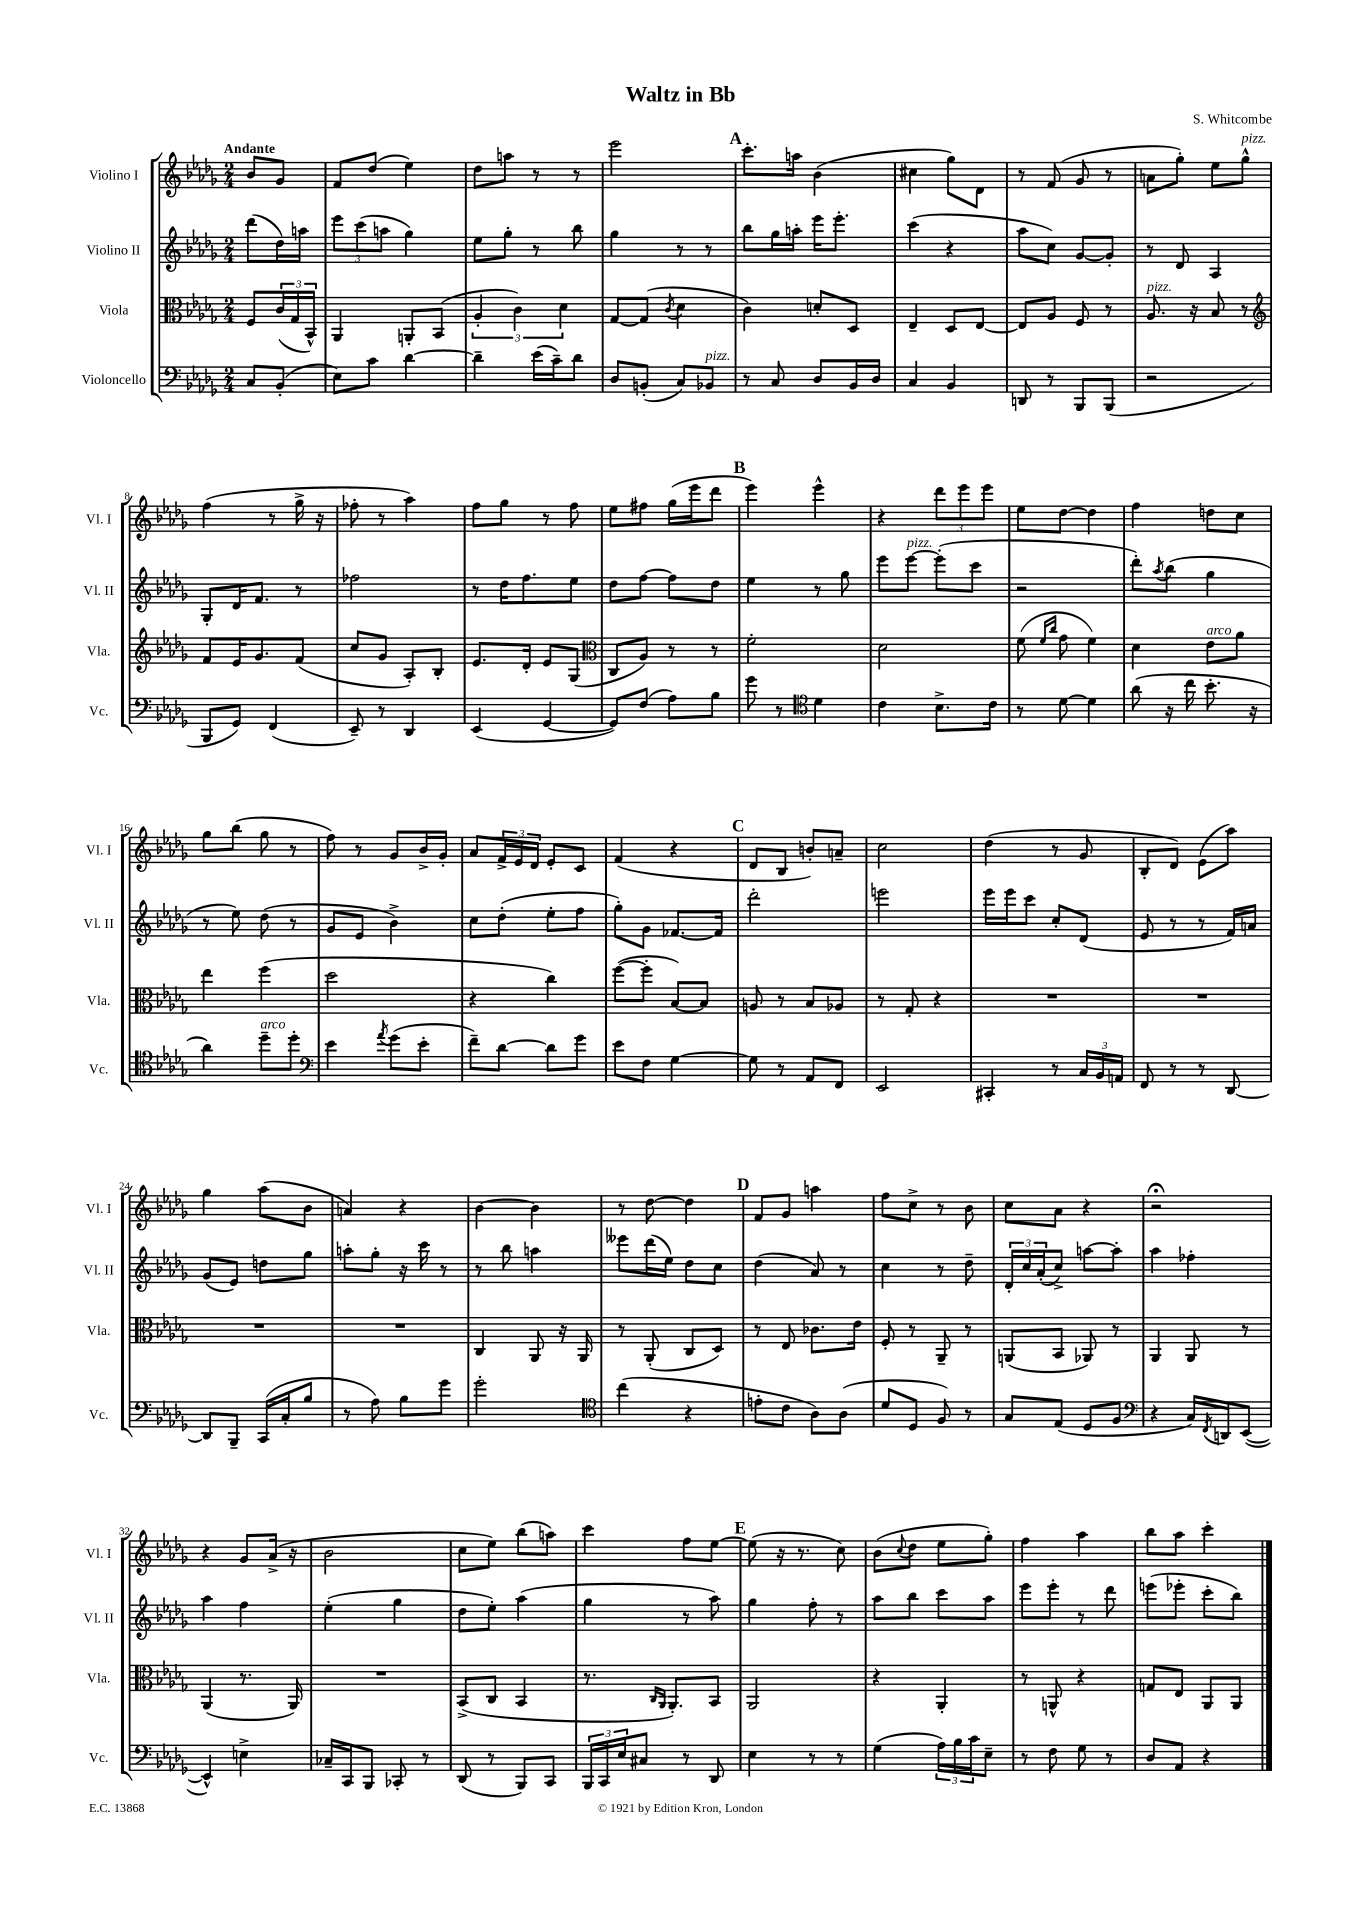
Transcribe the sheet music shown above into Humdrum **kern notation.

**kern	**kern	**kern	**kern
*staff4	*staff3	*staff2	*staff1
*clefF4	*clefC3	*clefG2	*clefG2
*k[b-e-a-d-g-]	*k[b-e-a-d-g-]	*k[b-e-a-d-g-]	*k[b-e-a-d-g-]
*M2/4	*M2/4	*M2/4	*M2/4
8C/L	8F/L	(8ddd-\L	8b-/L
(8BB-'/J	(24c/L	16dd-\L)	8g-/J
.	24G-/	.	.
.	.	16aa\JJ	.
.	24BB-^^/JJ)	.	.
=	=	=	=
8E-\L)	4AA-/	12eee-\L	8f/L
.	.	(12ccc\	.
8c\J	.	.	(8dd-/J
.	.	12aa\J	.
[4d-\	8AA'/L	4gg-\)	4ee-\)
.	(8BB-/J	.	.
=	=	=	=
4d-~\]	6A-'/	8ee-\L	8dd-\L
.	.	8gg-'\J	8aa\J
.	6c\)	.	.
(16e-\LL	.	8r	8r
16c~\J)	.	.	.
.	6d-\	.	.
8d-\J	.	8bb-\	8r
=	=	=	=
8D-/L	[8G-/L	4gg-\	2eee-\
(8BB'/J	(8G-/]J	.	.
.	8qc/	.	.
8C/L)	4d-\	8r	.
8BB-/J	.	8r	.
=	=	=	=
8r	4c\)	8bb-\L	8.ccc'\L
8C/	.	16gg-\L	.
.	.	16aa'\JJ	16aa\Jk
8D-/L	8d'/L	16eee-\LK	(4b-\
.	.	8.eee-'\J	.
16BB-/L	8D-/J	.	.
16D-/JJ	.	.	.
=	=	=	=
4C/	4E-~/	(4ccc\	4cc#\
4BB-/	8D-/L	4r	8gg-\L)
.	[8E-/J	.	8d-\J
=	=	=	=
8DD/	8E-/]L	8aa-\L	8r
8r	8A-/J	8cc\J)	(8f/
8BBB-/L	8F/	[8g-/L	8g-/
(8BBB-/J	8r	8g-'/]J	8r
=	=	=	=
2r	8.A-/	8r	8a\L
.	.	8d-/	8gg-'\J)
.	16r	.	.
.	8B-/	4A-/	8ee-\L
.	8r	.	8gg-^^\J
=	=	=	=
*	*clefG2	*	*
8BBB-/L	8f/L	8G-'/L	(4ff\
8GG-/J)	16e-/K	16d-/K	.
.	8.g-/	8.f/J	.
(4FF/	.	.	8r
.	(8f/J	8r	16gg-^\
.	.	.	16r
=	=	=	=
8EE-~/)	8cc/L	2ff-\	8ff-'\
8r	8g-/J	.	8r
4DD-/	8A-'/L)	.	4aa-\)
.	8B-'/J	.	.
=	=	=	=
(4EE-/	8.e-/L	8r	8ff\L
.	.	16dd-\LK	8gg-\J
.	16d-'/Jk	8.ff\	.
[4GG-/	8e-/L	.	8r
.	(8G-/J	8ee-\J	8ff\
=	=	=	=
*	*clefC3	*	*
8GG-/]L)	8C/L	8dd-\L	8ee-\L
(8F/J	8A-/J)	[8ff\J	8ff#\J
8A-\L)	8r	8ff\]L	(16gg-\LL
.	.	.	16eee-\J
8B-\J	8r	8dd-\J	8ddd-\J
=	=	=	=
8g-\	2f'\	4ee-\	4eee-\)
8r	.	.	.
*clefC4	*	*	*
4d-\	.	8r	4eee-^^\
.	.	8gg-\	.
=	=	=	=
4c\	2d-\	8eee-\L	4r
.	.	[8eee-\J	.
8.B-^\L	.	(8eee-'\]L	12ddd-\L
.	.	.	12eee-\
.	.	8ccc\J	.
.	.	.	12eee-\J
16c\Jk	.	.	.
=	=	=	=
8r	(8f\	2r	8ee-\L
.	16qqf/LL	.	.
.	16qqcc/JJ	.	.
[8d-\	8g-\	.	[8dd-\J
4d-\]	4f\)	.	4dd-\]
=	=	=	=
(8a-\	4d-\	8ddd-'\L)	4ff\
.	.	8qaa-/	.
16r	.	(8bb-\J	.
16cc\	.	.	.
8.b-'\	8e-\L	4gg-\	8dd\L
.	8a-\J	.	8cc\J
16r	.	.	.
=	=	=	=
4a-\)	4ee-\	8r	8gg-\L
.	.	8ee-\)	(8bb-\J
8dd-~\L	(4ff\	(8dd-\	8gg-\
8dd-'\J	.	8r	8r
=	=	=	=
*clefF4	*	*	*
4e-\	2dd-\	8g-/L	8ff\)
.	.	8e-/J	8r
8qa-/	.	.	.
(8g-\L	.	4b-^\)	8g-/L
8e-'\J	.	.	16b-^/L
.	.	.	16g-'/JJ
=	=	=	=
8f~\L)	4r	8cc\L	8a-/L
[8d-\J	.	(8dd-'\J	24f^/L
.	.	.	24e-/
.	.	.	24d-/JJ
8d-\]L	4cc\)	8ee-'\L	8e-'/L
8g-\J	.	8ff\J	8c/J
=	=	=	=
8e-\L	([8ff\L	8gg-'\L)	(4f/
8F\J	8ff'\]J	8g-\J	.
[4G-\	[8B-/L)	[8.f-/L	4r
.	8B-/]J	.	.
.	.	16f-/]Jk	.
=	=	=	=
8G-\]	8A/	2ddd-'\	8d-/L
8r	8r	.	8B-/J
8AA-/L	8B-/L	.	8b'/L)
8FF/J	8A-/J	.	8a~/J
=	=	=	=
2EE-/	8r	2eee\	2cc\
.	8G-'/	.	.
.	4r	.	.
=	=	=	=
4CC#'/	2r	16eee-\LL	(4dd-\
.	.	16eee-\J	.
.	.	8ccc\J	.
8r	.	8cc'/L	8r
24C/LL	.	(8d-/J	8g-/
24BB-/	.	.	.
24AA/JJ	.	.	.
=	=	=	=
8FF/	2r	8e-/	8B-'/L
8r	.	8r	8d-/J)
8r	.	8r	(8e-\L
[8DD-/	.	16f/LL)	8aa-\J)
.	.	16a/JJ	.
=	=	=	=
8DD-/]L	2r	(8g-/L	4gg-\
8BBB-~/J	.	8e-/J)	.
(16CC/LL	.	8dd\L	(8aa-\L
16C'/J	.	.	.
8B-/J	.	8gg-\J	8b-\J
=	=	=	=
8r	2r	8aa'\L	4a/)
8A-\)	.	8gg-'\J	.
8B-\L	.	16r	4r
.	.	16ccc\	.
8g-\J	.	8r	.
=	=	=	=
2g-'\	4C/	8r	[4b-\
.	.	8bb-\	.
.	8AA-/	4aa\	4b-\]
.	16r	.	.
.	16AA-/	.	.
=	=	=	=
*clefC4	*	*	*
(4cc\	8r	8eee--\L	8r
.	(8AA-'/	(16ddd-\L	[8dd-\
.	.	16ee-\JJ)	.
4r	8C/L	8dd-\L	4dd-\]
.	8D-/J)	8cc\J	.
=	=	=	=
8e'\L	8r	(4dd-\	8f/L
8c\J	8E-/	.	8g-/J
8A-\L)	8.c-\L	8a-/)	4aa\
(8A-\J	.	8r	.
.	16e-\Jk	.	.
=	=	=	=
8d-/L	8F'/	4cc\	8ff\L
8D-/J	8r	.	8cc^\J
8F/)	8AA-~/	8r	8r
8r	8r	8dd-~\	8b-\
=	=	=	=
8G-/L	(8AA/L	24d-'/LL	8cc\L
.	.	24cc/	.
.	.	(24a-'/J	.
(8E-/J	8BB-/J	8cc^/J)	8a-\J
8D-/L	8AA-/)	[8aa\L	4r
8F/J	8r	8aa'\]J	.
=	=	=	=
*clefF4	*	*	*
4r	4AA-/	4aa-\	2r;
16C/LL)	8AA-/	4ff-'\	.
8qFF/	.	.	.
16DD/J	.	.	.
([8EE-/J	8r	.	.
=	=	=	=
4EE-^^/])	(4AA-/	4aa-\	4r
4E^\	8.r	4ff\	8g-/L
.	.	.	(16a-^/Jk
.	16AA-/)	.	16r
=	=	=	=
16C-~/LL	2r	(4ee-'\	2b-\
16CC/J	.	.	.
8BBB-/J	.	.	.
8CC-'/	.	4gg-\	.
8r	.	.	.
=	=	=	=
(8DD-/	(8BB-^/L	8dd-\L	8cc\L
8r	8C/J	8ee-'\J)	8ee-\J)
8BBB-/L)	4BB-/	(4aa-\	(8bb-\L
8CC/J	.	.	8aa\J)
=	=	=	=
24BBB-/LL	8.r	4gg-\	4ccc\
24CC/	.	.	.
24E-/J	.	.	.
8C#/J	.	.	.
.	16qqC/LL	.	.
.	16qqAA-/JJ	.	.
.	8.AA-'/L)	.	.
8r	.	8r	8ff\L
8DD-/	8BB-/J	8aa-\)	[8ee-\J
=	=	=	=
4E-\	2AA-/	4gg-\	(8ee-\]
.	.	.	16r
.	.	.	8.r
8r	.	8ff'\	.
8r	.	8r	8cc\)
=	=	=	=
(4G-\	4r	8aa-\L	(8b-\L
.	.	.	8qqcc/
.	.	8bb-\J	8dd-\J
24A-\LL)	4AA-'/	8ccc\L	8ee-\L
24B-\	.	.	.
24c\J	.	.	.
8E-~\J	.	8aa-\J	8gg-'\J)
=	=	=	=
8r	8r	8eee-\L	4ff\
8F\	8AA^^/	8eee-'\J	.
8G-\	4r	8r	4aa-\
8r	.	8ddd-\	.
=	=	=	=
8D-/L	8G/L	(8eee\L	8bb-\L
8AA-/J	8E-/J	8eee-'\J	8aa-\J
4r	8AA-/L	8ccc'\L	4ccc'\
.	8AA-/J	8bb-\J)	.
==	==	==	==
*-	*-	*-	*-
